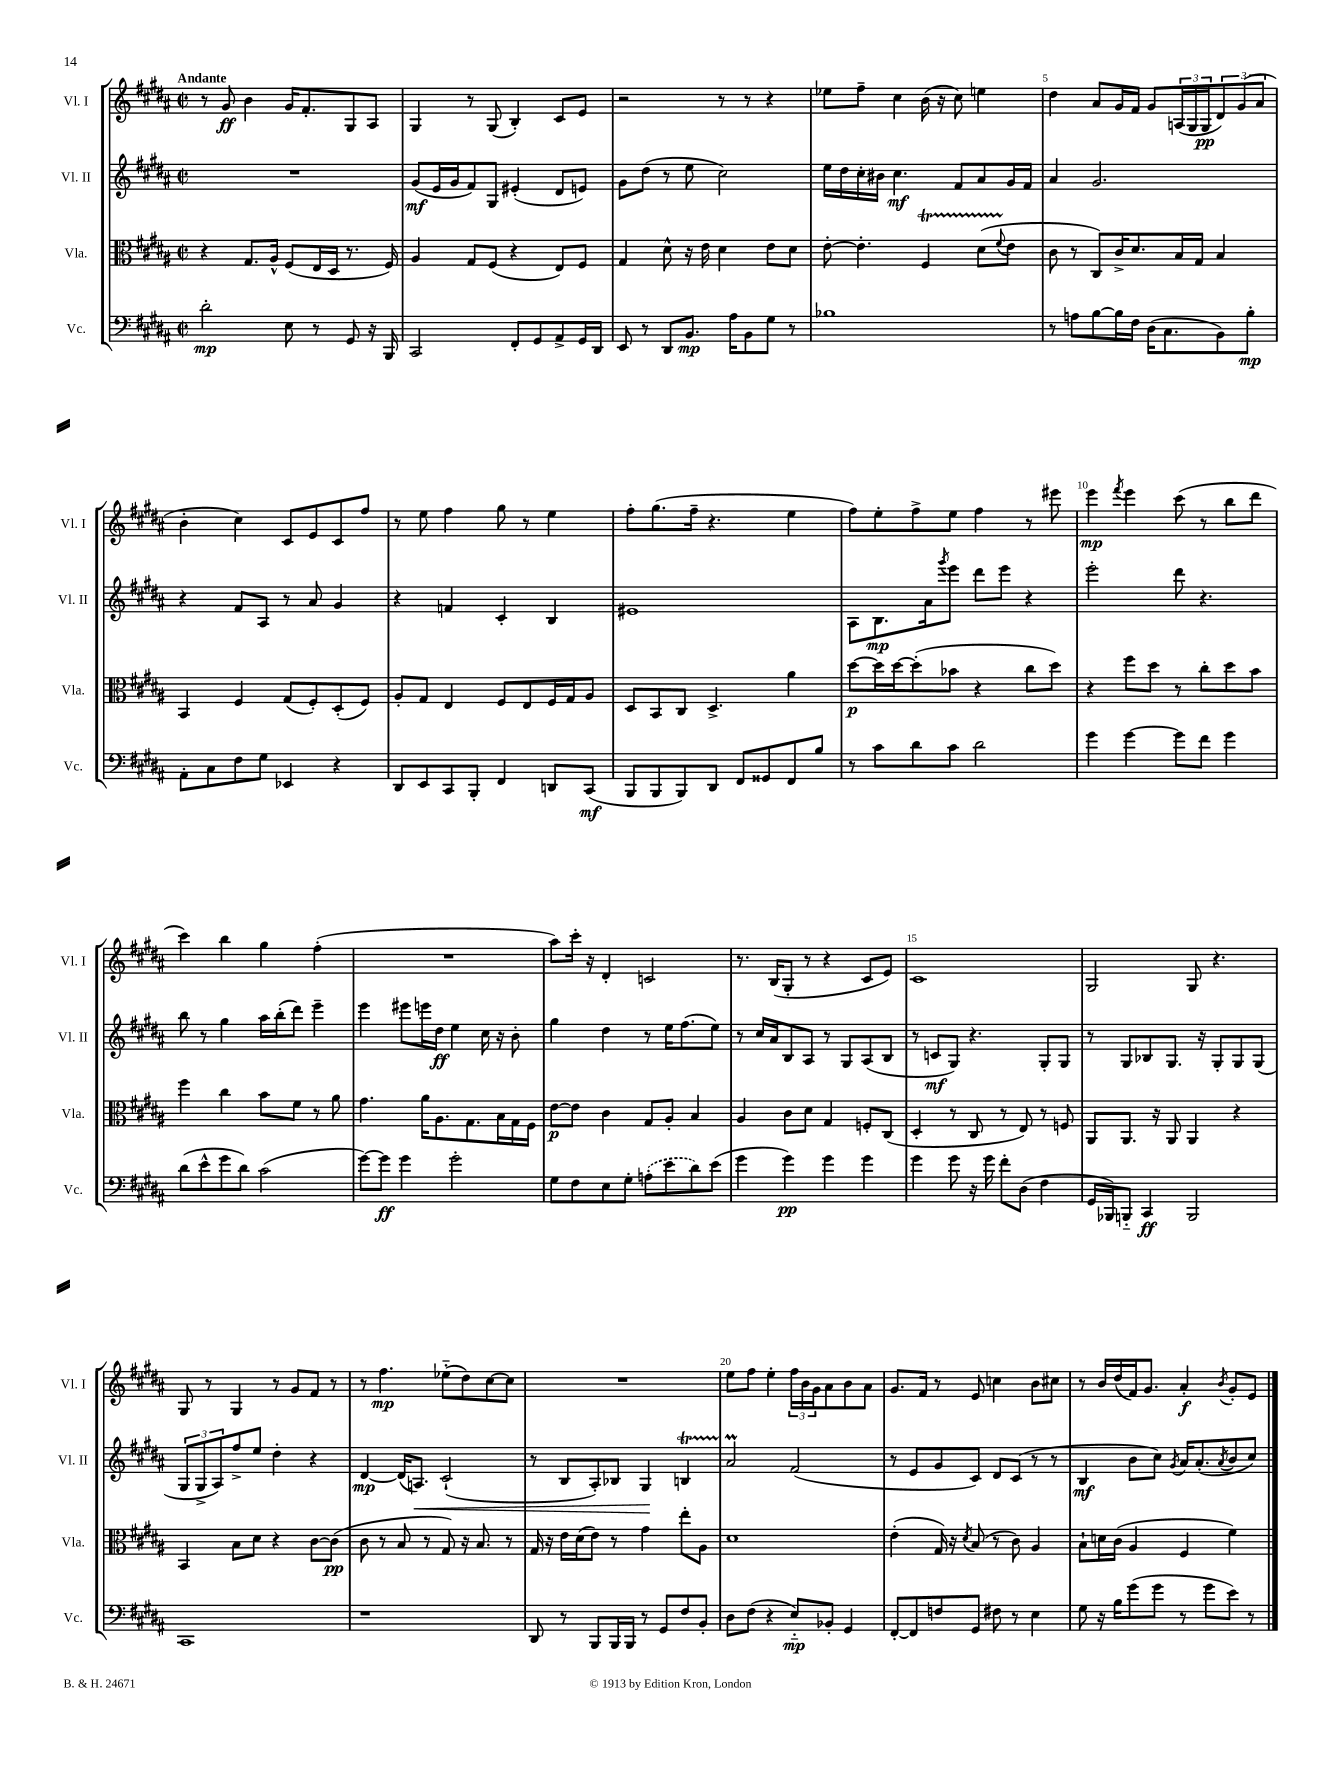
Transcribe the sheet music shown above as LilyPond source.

<<
\new StaffGroup <<
\new Staff = "s0" \with { instrumentName = "Vl. I" shortInstrumentName = "Vl. I" } {
    \clef treble \key b \major \defaultTimeSignature \time 2/2 \tempo "Andante"
    r8 gis'8\ff b'4 gis'16 fis'8.-. gis8 ais8 |
    gis4 r8 gis8( b4-.) cis'8 e'8 |
    r2 r8 r8 r4 |
    ees''8 fis''8-- cis''4 b'16( r16 cis''8) e''4 |
    dis''4 ais'8 gis'16 fis'16 gis'8 \tuplet 3/2 { a16( gis16 gis16\pp } \tuplet 3/2 { dis'8) gis'8( ais'8 } |
    b'4-. cis''4) cis'8 e'8 cis'8 fis''8 |
    r8 e''8 fis''4 gis''8 r8 e''4 |
    fis''8-. gis''8.( fis''16-- r4. e''4 |
    fis''8) e''8-. fis''8-> e''8 fis''4 r8 eis'''8 |
    e'''4\mp \acciaccatura { fis'''8 } e'''4 cis'''8( r8 b''8 dis'''8 |
    cis'''4) b''4 gis''4 fis''4-.( |
    R1 |
    ais''8) cis'''16-. r16 dis'4-. c'2 |
    r8. b16( gis8-. r8 r4 cis'8 e'8) |
    cis'1 |
    gis2 gis8 r4. |
    gis8 r8 gis4 r8 gis'8 fis'8 r8 |
    r8 fis''4.\mp ees''8-_( dis''8) cis''8~ cis''8 |
    R1 |
    e''8 fis''8 e''4-. \tuplet 3/2 { fis''16 b'16 gis'16 } ais'8 b'8 ais'8 |
    gis'8. fis'16 r8 e'8 c''4 b'8 cis''8 |
    r8 b'16 dis''16( fis'16) gis'8. ais'4-.\f \acciaccatura { b'8 } gis'8-. e'8 \bar "|." |
}
\new Staff = "s1" \with { instrumentName = "Vl. II" shortInstrumentName = "Vl. II" } {
    \clef treble \key b \major \defaultTimeSignature \time 2/2
    R1 |
    gis'8\mf( e'16 gis'16 fis'8) gis8 eis'4-.( dis'8 e'8) |
    gis'8 dis''8( r8 e''8 cis''2) |
    e''16 dis''16 cis''16-. bis'16 cis''4.\mf fis'8 ais'8 gis'16 fis'16 |
    ais'4 gis'2. |
    r4 fis'8 ais8 r8 ais'8 gis'4 |
    r4 f'4 cis'4-. b4 |
    eis'1 |
    ais8 b8.\mp ais'16 \acciaccatura { gis'''8 } e'''8 dis'''8 e'''8 r4 |
    e'''2-. dis'''8 r4. |
    b''8 r8 gis''4 ais''16 b''16-.( dis'''8) e'''4-- |
    e'''4 eis'''8 e'''16 dis''16\ff e''4 cis''16 r16 b'8-. |
    gis''4 dis''4 r8 e''16 fis''8.( e''8) |
    r8 cis''16 ais'16 b8 ais8 r8 gis8 ais8( b8 |
    r8 c'8\mf gis8) r4. gis8-. gis8 |
    r8 gis8 bes8 gis8. r16 gis8-. gis8 gis8( |
    \tuplet 3/2 { gis8 gis8-> ais8) } fis''8-> e''8 dis''4-. r4 |
    dis'4~\mp dis'16( a8.\<) cis'2-!( |
    r8 b8 ais8-.) bes8 gis4\! b4\startTrillSpan |
    ais'2\prall\stopTrillSpan fis'2( |
    r8 e'8 gis'8 cis'8) dis'8 cis'8( r8 r8 |
    b4\mf b'8 cis''8) \acciaccatura { gis'8 } ais'16 ais'8.-.( \acciaccatura { ais'8 } b'8 cis''8) \bar "|." |
}
\new Staff = "s2" \with { instrumentName = "Vla." shortInstrumentName = "Vla." } {
    \clef alto \key b \major \defaultTimeSignature \time 2/2
    r4 gis8. ais16-^ fis8( e16 dis16 r8. fis16) |
    ais4 gis8 fis8( r4 e8) fis8 |
    gis4 dis'8-^ r16 e'16 dis'4 e'8 dis'8 |
    e'8~-. e'4.-. fis4\startTrillSpan dis'8( \appoggiatura { fis'8 } e'8\stopTrillSpan |
    cis'8 r8 cis8) cis'16-> dis'8. b16 gis16 b4 |
    b,4 fis4 gis8( fis8-.) dis8-.( fis8) |
    ais8-. gis8 e4 fis8 e8 fis16 gis16 ais8 |
    dis8 b,8 cis8 dis4.-> ais'4 |
    dis''8~\p dis''16 dis''16~ dis''8-.( bes'8 r4 cis''8 dis''8) |
    r4 fis''8 dis''8 r8 cis''8-. dis''8 b'8 |
    fis''4 cis''4 b'8 fis'8 r8 ais'8 |
    gis'4. ais'16 ais8. gis8. b16 gis16 fis16 |
    e'8~\p e'8 cis'4 gis8 ais8-. b4 |
    ais4 cis'8 dis'8 gis4 f8-. cis8( |
    dis4-. r8 cis8 r8 e8) r8 f8 |
    ais,8 ais,8. r16 ais,8 ais,4 r4 |
    b,4 b8 dis'8 r4 cis'8~ cis'8\pp( |
    cis'8 r8 b8 r8 gis8) r16 b8. r8 |
    gis16 r16 e'16 dis'16( e'8) r8 gis'4 e''8-. ais8 |
    dis'1 |
    e'4-.( gis16) r16 \acciaccatura { dis'8 } b8( r8 cis'8) ais4 |
    b8-! d'16 cis'16( ais4 fis4 fis'4) \bar "|." |
}
\new Staff = "s3" \with { instrumentName = "Vc." shortInstrumentName = "Vc." } {
    \clef bass \key b \major \defaultTimeSignature \time 2/2
    dis'2-.\mp e8 r8 gis,8 r16 b,,16 |
    cis,2 fis,8-. gis,8 ais,8-> gis,16 dis,16 |
    e,8 r8 dis,8 b,8.\mp ais16 b,8 gis8 r8 |
    bes1 |
    r8 a8 b8~ b16 fis16 dis16( cis8. b,8) b8-.\mp |
    ais,8-. cis8 fis8 gis8 ees,4 r4 |
    dis,8 e,8 cis,8 b,,8-. fis,4 d,8 cis,8\mf( |
    b,,8 b,,8 b,,8) dis,8 fis,8 gisis,8 fis,8 b8 |
    r8 cis'8 dis'8 cis'8 dis'2 |
    gis'4 gis'4~ gis'8 fis'8 gis'4 |
    dis'8( e'8-^ gis'8 dis'8) cis'2( |
    gis'8~) gis'8\ff gis'4 gis'2-. |
    gis8 fis8 e8 gis8-. \once \slurDashed a8-.( e'8 dis'8) e'8( |
    gis'4 gis'4\pp) gis'4 gis'4 |
    gis'4 gis'8 r16 gis'16 fis'8-. dis8( fis4 |
    gis,16 bes,,16) b,,8-_ cis,4\ff b,,2 |
    cis,1 |
    r1 |
    dis,8 r8 b,,8 b,,16 b,,16 r8 gis,8 fis8 b,8-. |
    dis8 fis8( r4 e8-_\mp) bes,8-. gis,4 |
    fis,8~-. fis,8 f8 gis,8 fis8 r8 e4 |
    gis8 r16 b16 gis'8( gis'8 r8 gis'8 e'8) r8 \bar "|." |
}
>>
>>
\layout { \context { \Score \override BarNumber.break-visibility = ##(#f #t #t) barNumberVisibility = #(every-nth-bar-number-visible 5) } }
